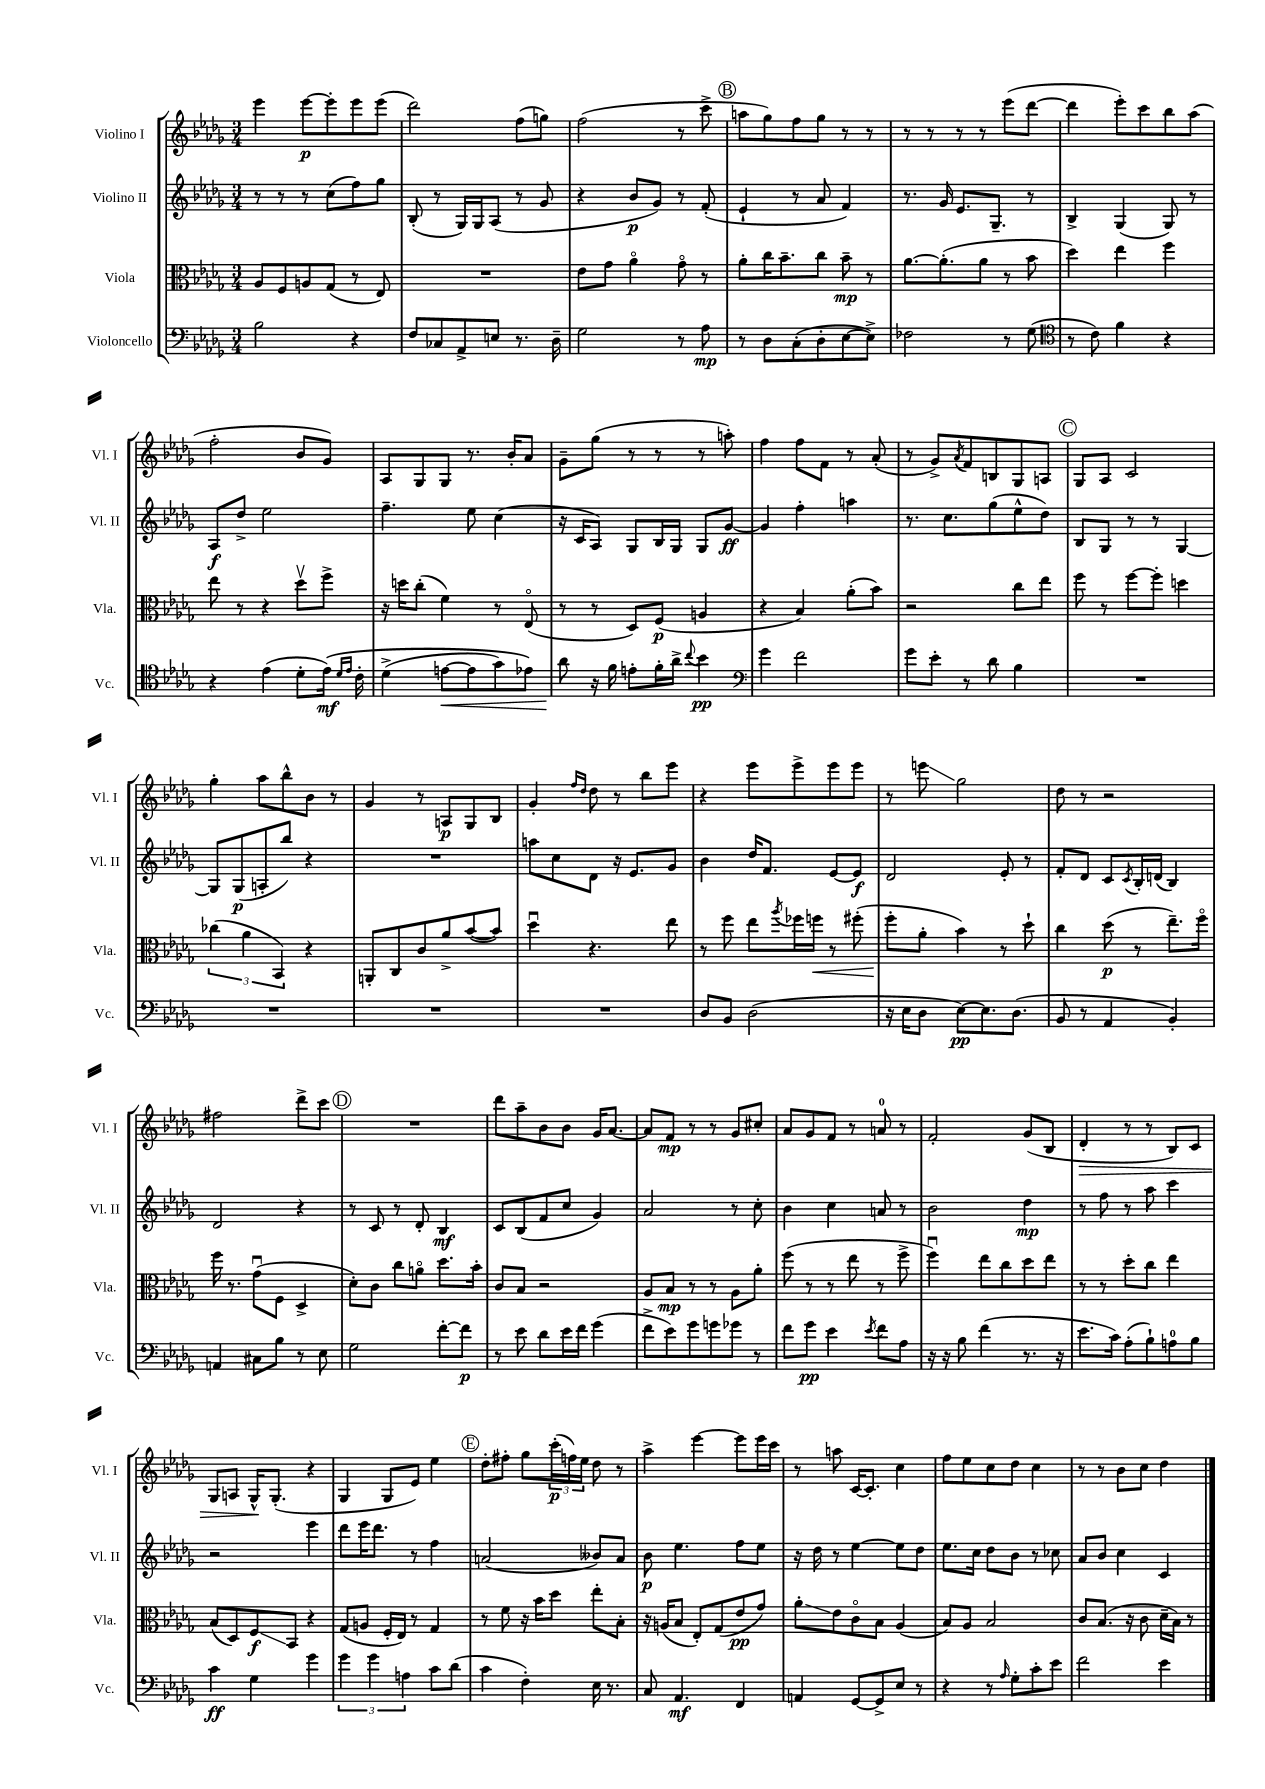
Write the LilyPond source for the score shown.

<<
\new StaffGroup <<
\new Staff = "s0" \with { instrumentName = "Violino I" shortInstrumentName = "Vl. I" } {
    \clef treble \key des \major \numericTimeSignature \time 3/4
    ees'''4 ees'''8~\p ees'''8-. ees'''8 ees'''8( |
    des'''2) f''8( g''8) |
    f''2( r8 c'''8-> |
    \mark \markup { \circle "B" } a''8 ges''8) f''8 ges''8 r8 r8 |
    r8 r8 r8 r8 ees'''8( des'''8~ |
    des'''4 ees'''8-.) c'''8 bes''8 aes''8( |
    f''2-. bes'8 ges'8) |
    aes8 ges8 ges8 r8. bes'16-. aes'8 |
    ges'8-- ges''8( r8 r8 r8 a''8-.) |
    f''4 f''8 f'8 r8 aes'8-.( |
    r8 ges'8->) \acciaccatura { aes'8 } f'8 b8 ges8 a8 |
    \mark \markup { \circle "C" } ges8 aes8 c'2 |
    ges''4-. aes''8 bes''8-^ bes'8 r8 |
    ges'4 r8 a8\p ges8 bes8 |
    ges'4-. \grace { f''16 des''16 } des''8 r8 bes''8 ees'''8 |
    r4 ees'''8 ees'''8-> ees'''8 ees'''8 |
    r8 e'''8\glissando ges''2 |
    des''8 r8 r2 |
    fis''2 des'''8-> c'''8 |
    \mark \markup { \circle "D" } R2. |
    des'''8 aes''8-- bes'8 bes'8 ges'16 aes'8.~ |
    aes'8 f'8\mp r8 r8 ges'8 cis''8-. |
    aes'8 ges'8 f'8 r8 a'8-0 r8 |
    f'2-. ges'8( bes8 |
    des'4-.\> r8 r8 bes8) c'8 |
    ges8 a8 ges16-^\! ges8.-.( r4 |
    ges4 ges8 ees'8) ees''4 |
    \mark \markup { \circle "E" } des''8-. fis''8-. ges''8 \tuplet 3/2 { c'''16-.\p( f''16) ees''16 } des''8 r8 |
    aes''4-> ees'''4~ ees'''8 ees'''16 c'''16 |
    r8 a''8 c'16~ c'8.-. c''4 |
    f''8 ees''8 c''8 des''8 c''4 |
    r8 r8 bes'8 c''8 des''4 \bar "|." |
}
\new Staff = "s1" \with { instrumentName = "Violino II" shortInstrumentName = "Vl. II" } {
    \clef treble \key des \major \numericTimeSignature \time 3/4
    r8 r8 r8 c''8( f''8) ges''8 |
    bes8-.( r8 ges16) ges16 aes8( r8 ges'8 |
    r4 bes'8\p ges'8) r8 f'8-.( |
    \mark \markup { \circle "B" } ees'4-! r8 aes'8 f'4) |
    r8. ges'16 ees'8. ges8.-- r8 |
    bes4-> ges4( ges8) r8 |
    aes8\f des''8-> ees''2 |
    f''4.-- ees''8 c''4( |
    r16 c'16 aes8) ges8 bes16 ges16 ges8 ges'8~\ff |
    ges'4 f''4-. a''4 |
    r8. c''8. ges''8( ees''8-^ des''8) |
    \mark \markup { \circle "C" } bes8 ges8 r8 r8 ges4~ |
    ges8 ges8\p( a8-. bes''8) r4 |
    R2. |
    a''8 c''8 des'8 r16 ees'8. ges'8 |
    bes'4 des''16 f'8. ees'8~ ees'8\f |
    des'2 ees'8-. r8 |
    f'8-. des'8 c'8 \acciaccatura { c'8 } bes16-. d'16( bes4) |
    des'2 r4 |
    \mark \markup { \circle "D" } r8 c'8 r8 des'8-. bes4\mf |
    c'8 bes8( f'8 c''8 ges'4) |
    aes'2 r8 c''8-. |
    bes'4 c''4 a'8 r8 |
    bes'2 des''4\mp |
    r8 f''8 r8 aes''8 c'''4 |
    r2 ees'''4 |
    des'''8 ees'''16 des'''8. r8 f''4 |
    \mark \markup { \circle "E" } a'2( beses'8) a'8 |
    bes'8\p ees''4. f''8 ees''8 |
    r16 des''16 r8 ees''4~ ees''8 des''8 |
    ees''8. c''16 des''8 bes'8 r8 ces''8 |
    aes'8 bes'8 c''4 c'4 \bar "|." |
}
\new Staff = "s2" \with { instrumentName = "Viola" shortInstrumentName = "Vla." } {
    \clef alto \key des \major \numericTimeSignature \time 3/4
    aes8 f8 a8 ges8( r8 ees8) |
    R2. |
    ees'8 ges'8 aes'4\flageolet ges'8\flageolet r8 |
    \mark \markup { \circle "B" } aes'8-. c''16 bes'8.-- c''8 bes'8--\mp r8 |
    aes'8.~ aes'8.-.( aes'8 r8 bes'8 |
    des''4) ees''4 f''4 |
    ees''8 r8 r4 des''8\upbow f''8-> |
    r16 d''16 c''8-.( f'4) r8 ees8\flageolet( |
    r8 r8 des8) f8\p( a4 |
    r4 bes4) aes'8-.( bes'8) |
    r2 c''8 ees''8 |
    \mark \markup { \circle "C" } f''8 r8 f''8~ f''8-. d''4 |
    \tuplet 3/2 { ces''4( aes'4 bes,4) } r4 |
    a,8-. c8 c'8 aes'8-> bes'8~( bes'8) |
    des''4\downbow r4. ees''8 |
    r8 f''8 ees''8 \acciaccatura { aes''8 } fes''16 f''16\< r8 fis''8-.( |
    f''8-.\! aes'8-. bes'4) r8 des''8-! |
    c''4 des''8\p( r8 ees''8.--) f''16\flageolet |
    f''16 r8. ges'8\downbow( f8 des4-> |
    \mark \markup { \circle "D" } des'8-.) c'8 c''8 a'8\flageolet des''8. bes'16-. |
    c'8 bes8 r2 |
    aes8 bes8\mp r8 r8 aes8 aes'8-. |
    f''8( r8 r8 ees''8 r8 f''8-> |
    f''4\downbow) ees''8 c''8 des''8 ees''8 |
    r8 r8 des''8-. c''8 ees''4 |
    bes8( des8) f8\glissando\f bes,8 r4 |
    ges8( a8 f16-. ees16) r8 ges4 |
    \mark \markup { \circle "E" } r8 f'8 r16 bes'16 des''8 ees''8-. bes8-. |
    r16 a16( bes8 ees8-.) ges8( ees'8\pp ges'8) |
    aes'8-.\glissando ees'8 c'8\flageolet bes8 aes4( |
    bes8) aes8 bes2 |
    c'8 bes8.( r16 c'8 des'16-- bes16) r8 \bar "|." |
}
\new Staff = "s3" \with { instrumentName = "Violoncello" shortInstrumentName = "Vc." } {
    \clef bass \key des \major \numericTimeSignature \time 3/4
    bes2 r4 |
    f8 ces8 aes,8-> e8 r8. des16-- |
    ges2 r8 aes8\mp |
    \mark \markup { \circle "B" } r8 des8 c8-.( des8-. ees8~ ees8->) |
    fes2 r8 ges8( |
    \clef tenor r8 c'8) f'4 r4 |
    r4 ees'4( des'8-. ees'16\mf)\( \grace { des'16 ees'16 } c'16-. |
    des'4->( e'8~\< e'8 ges'8) ees'8\) |
    aes'8\! r16 f'16 e'8-. f'16-. aes'16-> \appoggiatura { c''8 } bes'4\pp |
    \clef bass ges'4 f'2 |
    ges'8 ees'8-. r8 des'8 bes4 |
    \mark \markup { \circle "C" } R2. |
    R2. |
    R2. |
    R2. |
    des8 bes,8 des2( |
    r16 ees16 des8 ees8~\pp) ees8. des8.( |
    bes,8 r8 aes,4 bes,4-.) |
    a,4 cis8 bes8 r8 ees8 |
    \mark \markup { \circle "D" } ges2 f'8~-. f'8\p |
    r8 ees'8 des'8 ees'16 f'16 ges'4( |
    f'8-> ees'8) ges'8 g'8 ges'8 r8 |
    f'8 ges'8\pp ees'4 \acciaccatura { ees'8 } f'8 aes8 |
    r16 r16 bes8 f'4( r8. r16 |
    ees'8. c'16) aes8-.( bes8-!) a8-0 bes8 |
    c'4\ff ges4 ges'4 |
    \tuplet 3/2 { ges'4 ges'4 a4 } c'8 des'8( |
    \mark \markup { \circle "E" } c'4 f4-.) ees16 r8. |
    c8 aes,4.\mf f,4 |
    a,4 ges,8~ ges,8-> ees8 r8 |
    r4 r8 \grace { aes16 } ges8-. c'8-. ees'8 |
    f'2 ees'4 \bar "|." |
}
>>
>>
\layout { \context { \Score \remove "Bar_number_engraver" } }
